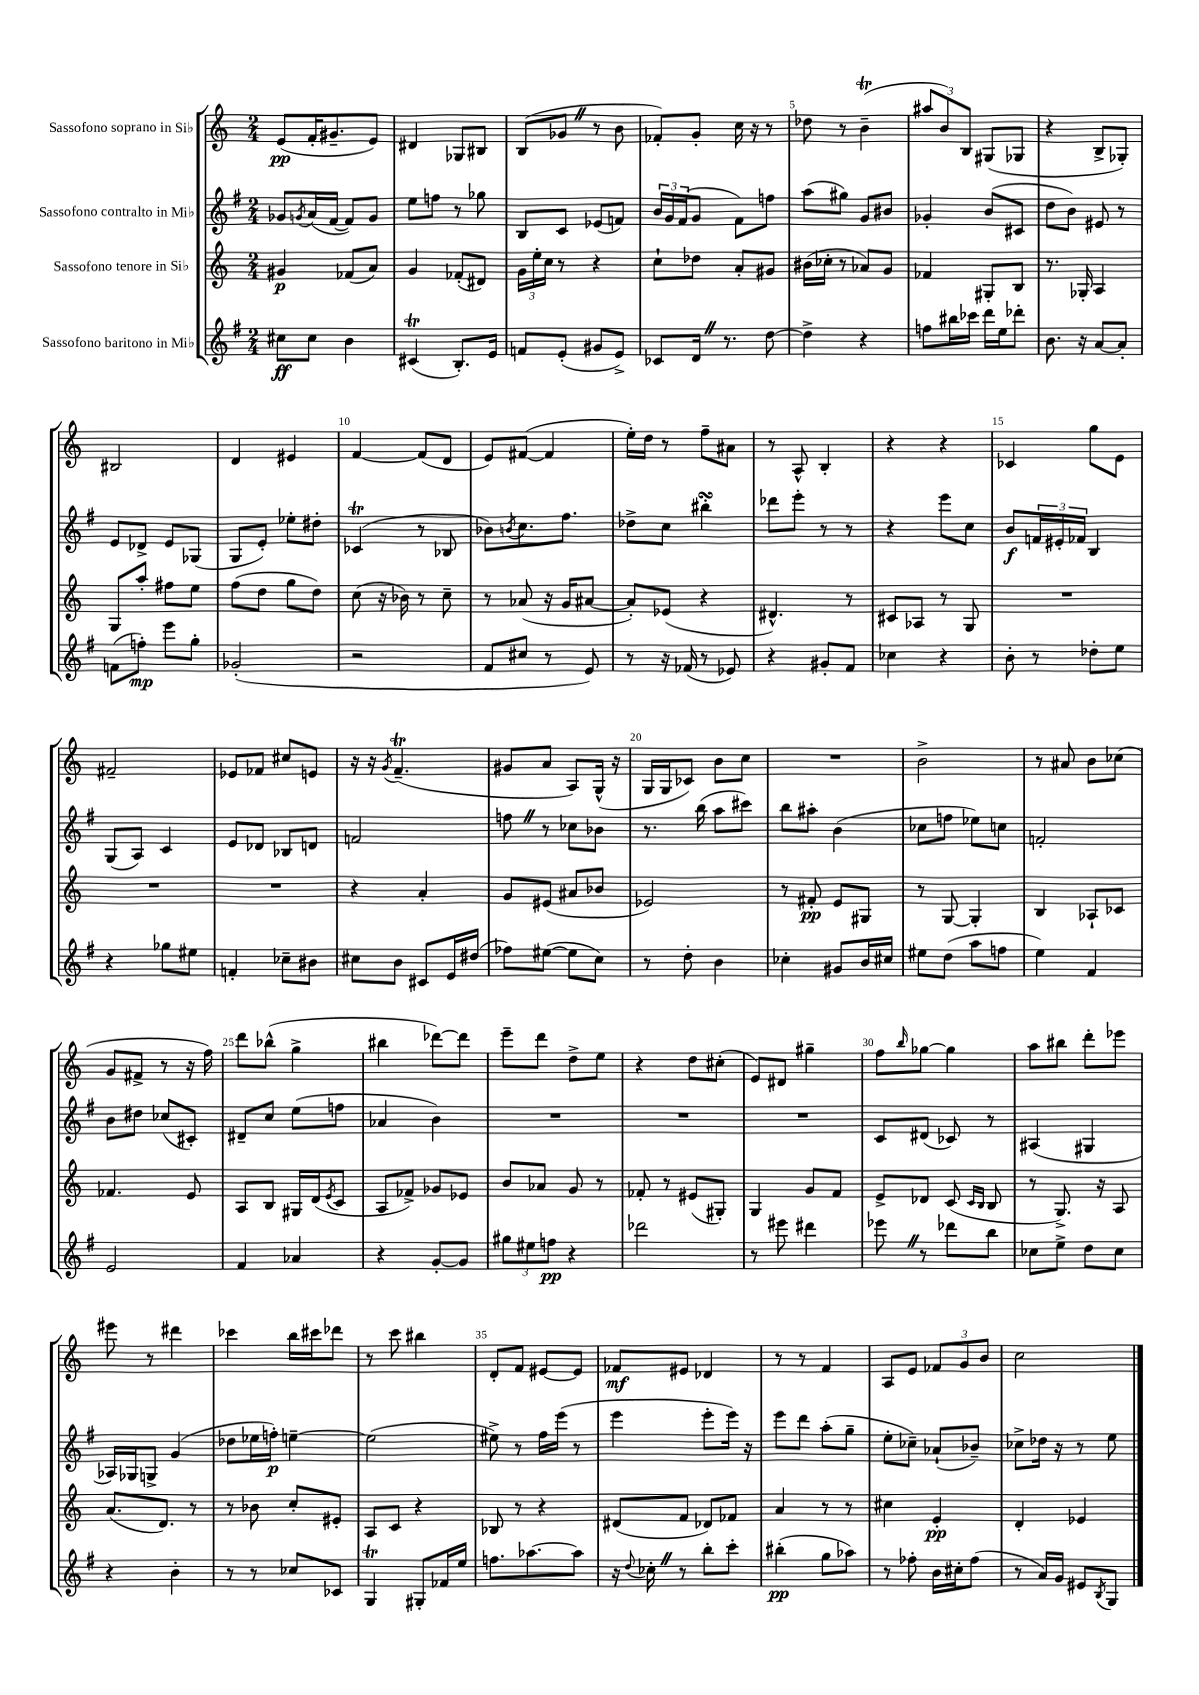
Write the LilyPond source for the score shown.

<<
\new StaffGroup <<
\new Staff = "s0" \with { instrumentName = "Sassofono soprano in Sib" } {
    \clef treble \key c \major \numericTimeSignature \time 2/4
    e'8\pp( f'16-. gis'8.-- e'8) |
    dis'4 ges8 bis8 |
    b8( ges'8 \once \override BreathingSign.text = \markup { \musicglyph "scripts.caesura.straight" } \breathe r8 b'8 |
    fes'8-.) g'8-. c''16 r16 r8 |
    des''8 r8 b'4--\trill( |
    \tuplet 3/2 { ais''8 b'8) b8 } gis8( ges8 |
    r4 b8-> ges8-.) |
    bis2 |
    d'4 eis'4 |
    f'4~ f'8( d'8 |
    e'8) fis'8~( fis'4 |
    e''16-.) d''16 r8 f''8-- ais'8 |
    r8 a8-^ b4-. |
    r4 r4 |
    ces'4 g''8 e'8 |
    fis'2-- |
    ees'8 fes'8 cis''8 e'8 |
    r16 r16 \acciaccatura { g'8 } f'4.--\trill( |
    gis'8 a'8 a8) g16-^( r16 |
    g16 g16 ces'8) b'8 c''8 |
    R2 |
    b'2-> |
    r8 ais'8 b'8 ces''8( |
    g'8 fis'8-> r8 r16 f''16) |
    d'''8 bes''8-^( g''4-> |
    bis''4 des'''8~) des'''8 |
    e'''8-- d'''8 d''8-> e''8 |
    r4 d''8 cis''8-.( |
    e'8) dis'8 gis''4-- |
    f''8 \grace { b''16 } ges''8~ ges''4 |
    a''8 bis''8 d'''8-. ees'''8 |
    eis'''8 r8 dis'''4 |
    ces'''4 b''16 cis'''16 des'''8 |
    r8 c'''8 bis''4 |
    d'8-. f'8 eis'8~ eis'8 |
    fes'8\mf eis'8 des'4 |
    r8 r8 f'4 |
    a8 e'8 \tuplet 3/2 { fes'8 g'8 b'8 } |
    c''2 \bar "|." |
}
\new Staff = "s1" \with { instrumentName = "Sassofono contralto in Mib" } {
    \clef treble \key g \major \numericTimeSignature \time 2/4
    ges'8 \acciaccatura { g'8 } a'16( fis'16~ fis'8) g'8 |
    e''8 f''8 r8 ges''8 |
    b8 c'8 ees'8( f'8) |
    \tuplet 3/2 { b'16 g'16 fis'16( } g'8 fis'8) f''8 |
    a''8( gis''8) g'8 bis'8 |
    ges'4-. b'8( cis'8 |
    d''8 b'8) eis'8 r8 |
    e'8 des'8-> e'8 ges8( |
    g8 e'8-.) ees''8-. dis''8-. |
    ces'4\trill( r8 bes8 |
    bes'8) \acciaccatura { b'8 } c''8. fis''8. |
    des''8-> c''8 bis''4-.\turn |
    des'''8 e'''8-. r8 r8 |
    r4 e'''8 c''8 |
    b'8\f \tuplet 3/2 { f'16 eis'16-. fes'16 } b4 |
    g8( a8) c'4 |
    e'8 des'8 bes8 d'8 |
    f'2 |
    f''8 \once \override BreathingSign.text = \markup { \musicglyph "scripts.caesura.straight" } \breathe r8 ces''8 bes'8 |
    r8. b''16( a''8 cis'''8) |
    b''8 ais''8-. b'4( |
    ces''8 f''8 ees''8) c''8 |
    f'2-. |
    b'8 dis''8 ces''8( cis'8-.) |
    dis'8-- c''8 e''8( f''8 |
    aes'4 b'4) |
    R2 |
    R2 |
    R2 |
    c'8 dis'8( ces'8) r8 |
    ais4( gis4 |
    aes16) ges16 g8-> g'4( |
    des''8 ees''16 f''16-.\p) e''4~-- |
    e''2( |
    eis''8->) r8 fis''16 e'''16( r8 |
    e'''4 e'''8-. e'''16) r16 |
    e'''8 d'''8 a''8-.( g''8-- |
    e''8-. ces''8--) aes'8-!( bes'8--) |
    ces''8-> des''16 r16 r8 e''8 \bar "|." |
}
\new Staff = "s2" \with { instrumentName = "Sassofono tenore in Sib" } {
    \clef treble \key c \major \numericTimeSignature \time 2/4
    gis'4\p fes'8( a'8) |
    g'4 fes'8-.( dis'8) |
    \tuplet 3/2 { g'16 e''16-. c''16 } r8 r4 |
    c''8-! des''8 a'8-. gis'8 |
    bis'16( ces''16-. r8 aes'8) g'8 |
    fes'4 gis8-. b8 |
    r8. ges16-. a4 |
    g8 a''8-. fis''8 e''8 |
    f''8( d''8 g''8 d''8) |
    c''8( r16 bes'16) r8 c''8-- |
    r8 aes'8( r16 g'16 ais'8~ |
    ais'8-.) ees'8( r4 |
    dis'4.-^) r8 |
    cis'8 aes8 r8 g8 |
    R2 |
    R2 |
    R2 |
    r4 a'4-. |
    g'8 eis'8( ais'8 bes'8 |
    ees'2) |
    r8 fis'8-.\pp e'8 gis8 |
    r8 g8~ g4-. |
    b4 aes8-! ces'8 |
    fes'4. e'8 |
    a8 b8 gis16 d'16( \acciaccatura { e'8 } c'8 |
    a8 fes'8->) ges'8 ees'8 |
    b'8 aes'8 g'8 r8 |
    fes'8-. r8 eis'8( gis8-.) |
    g4 g'8 f'8 |
    e'8-> des'8 c'8( \grace { c'16 b16 } b8 |
    r8 g8.->) r16 a8 |
    a'8.( d'8.) r8 |
    r8 bes'8 c''8-. eis'8-. |
    a8 c'8 r4 |
    bes8 r8 r4 |
    dis'8( f'8 des'8) fes'8 |
    a'4 r8 r8 |
    cis''4 e'4-.\pp |
    d'4-. ees'4 \bar "|." |
}
\new Staff = "s3" \with { instrumentName = "Sassofono baritono in Mib" } {
    \clef treble \key g \major \numericTimeSignature \time 2/4
    cis''8\ff cis''8 b'4 |
    cis'4\trill( b8.-.) e'16 |
    f'8 e'8-.( gis'8 e'8->) |
    ces'8 d'16 \once \override BreathingSign.text = \markup { \musicglyph "scripts.caesura.straight" } \breathe r8. d''8~ |
    d''4-> r4 |
    f''8 bis''16 ces'''16 d'''16 e''16 des'''8-. |
    b'8. r16 a'8~ a'8-. |
    f'8( f''8-.\mp) e'''8 g''8-. |
    ges'2-.( |
    r2 |
    fis'8 cis''8 r8 e'8) |
    r8 r16 fes'16( r8 ees'8) |
    r4 gis'8-. fis'8 |
    ces''4 r4 |
    b'8-. r8 des''8-. e''8 |
    r4 ges''8 eis''8 |
    f'4-. ces''8-- bis'8 |
    cis''8 b'8 cis'8 e'16 dis''16( |
    fes''8) eis''8~( eis''8 c''8) |
    r8 d''8-. b'4 |
    ces''4-. gis'8 b'16 cis''16 |
    eis''8 d''8( a''8 f''8 |
    e''4) fis'4 |
    e'2 |
    fis'4 aes'4 |
    r4 g'8~-. g'8 |
    \tuplet 3/2 { gis''8 eis''8 f''8\pp } r4 |
    des'''2 |
    r8 eis'''8 dis'''4 |
    ees'''8 \once \override BreathingSign.text = \markup { \musicglyph "scripts.caesura.straight" } \breathe r8 des'''8 b''8 |
    ces''8 e''8-> d''8 ces''8 |
    r4 b'4-. |
    r8 r8 ces''8 ces'8 |
    g4\trill gis8-. fes'16 e''16 |
    f''8. aes''8.~ aes''8 |
    r16 \appoggiatura { d''8 } ces''16-. \once \override BreathingSign.text = \markup { \musicglyph "scripts.caesura.straight" } \breathe r8 b''8-. c'''8-. |
    bis''4-.\pp( g''8 aes''8) |
    r8 fes''8-. b'16 cis''16-. fes''8( |
    r8 a'16) g'16 eis'8 \acciaccatura { b8 } g8 \bar "|." |
}
>>
>>
\layout { \context { \Score \override BarNumber.break-visibility = ##(#f #t #t) barNumberVisibility = #(every-nth-bar-number-visible 5) } }
